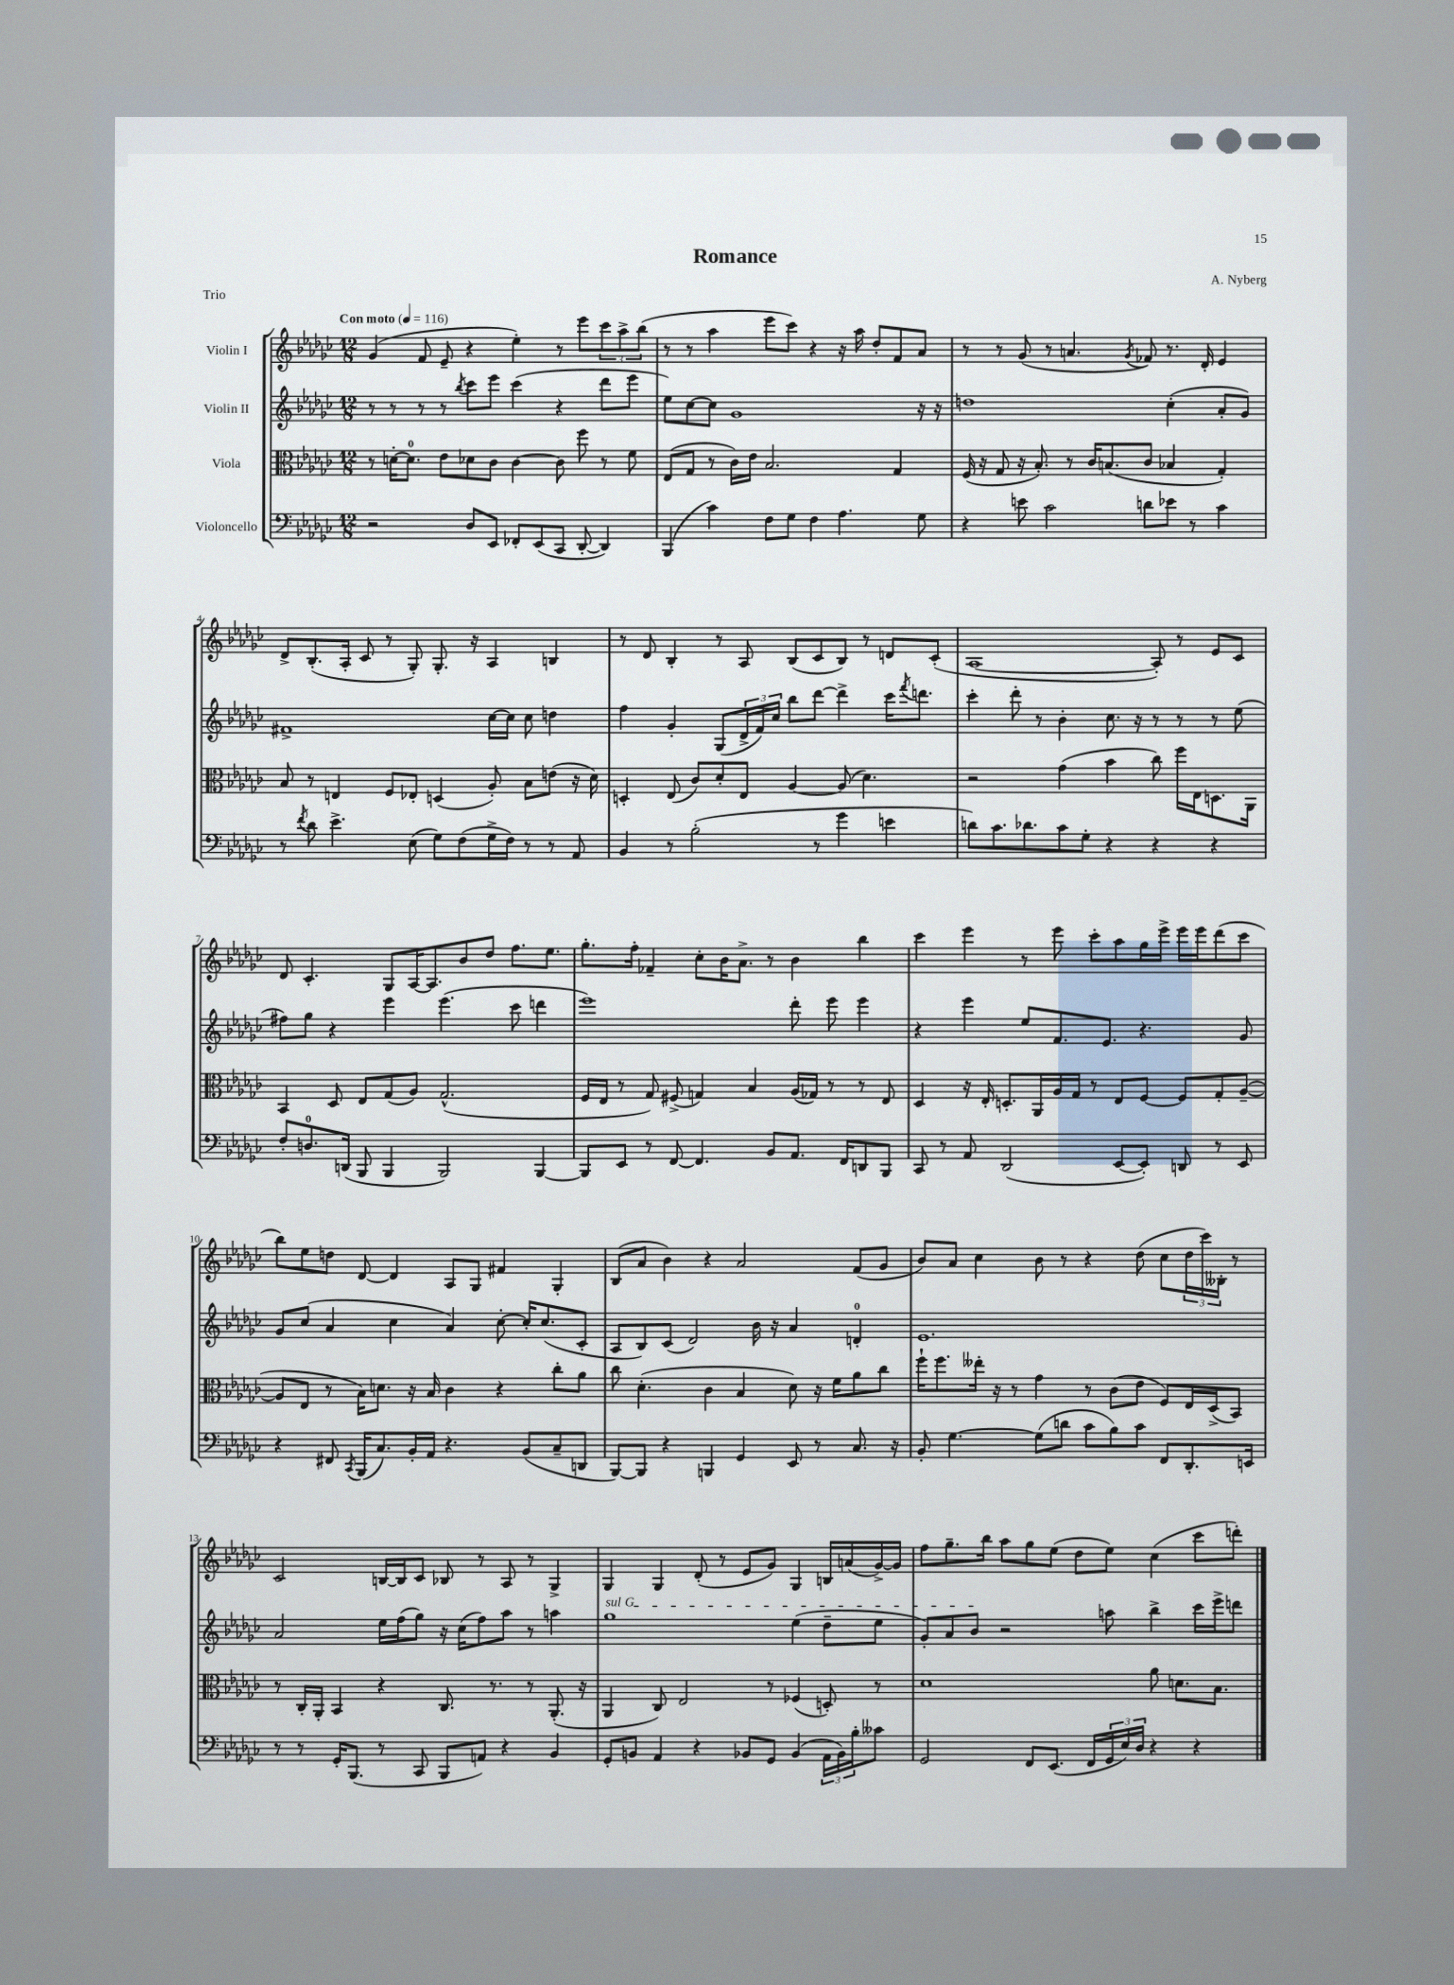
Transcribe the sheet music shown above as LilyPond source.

\header { title = "Romance" composer = "A. Nyberg" piece = "Trio" }
<<
\new StaffGroup <<
\new Staff = "s0" \with { instrumentName = "Violin I" } {
    \clef treble \key ges \major \numericTimeSignature \time 12/8 \tempo "Con moto" 4 = 116
    ges'4( f'8 ees'8-- r4 ees''4-.) r8 ees'''8 \tuplet 3/2 { ces'''8 aes''8-> bes''8( } |
    r8 r8 aes''4 ees'''8 ces'''8) r4 r16 aes''16 des''8-. f'8 aes'8 |
    r8 r8 ges'8( r8 a'4. \acciaccatura { ges'8 } fes'8) r8. des'16-. ees'4 |
    des'8-> bes8.-.( aes16-. ces'8 r8 ges8-.) ges8.-. r16 aes4 b4 |
    r8 des'8 bes4-. r8 aes8 bes8( ces'8 bes8) r8 d'8 ces'8-.( |
    aes1~ aes8-.) r8 ees'8 ces'8 |
    des'8 ces'4.-. ges8 aes16~ aes8. bes'8 des''8 f''8. ees''8. |
    ges''8.-. f''16-. fes'4-- ces''8-. bes'16 aes'8.-> r8 bes'4 bes''4 |
    ces'''4 ees'''4 r8 ees'''8 ces'''8-. aes''8 ges''16 ees'''16-> ees'''16 ees'''16 des'''8( ces'''8 |
    bes''8) ees''8 d''8 des'8~ des'4 aes8 ges8 fis'4 ges4-. |
    bes8( aes'8 bes'4) r4 aes'2 f'8( ges'8 |
    bes'8) aes'8 ces''4 bes'8 r8 r4 des''8( ces''8 \tuplet 3/2 { des''16 ces'''16) beses16-. } r8 |
    ces'2 b16~ b16 ces'8 bes8 r8 aes8 r8 ges4-> |
    ges4 ges4 des'8-.( r8 ees'8 ges'8) ges4 b16 a'16( ges'16~->) ges'16 |
    f''8 ges''8.-- bes''16 aes''8 ges''8 ees''8( des''8 ees''8) ces''4( ces'''8 d'''8-.) \bar "|." |
}
\new Staff = "s1" \with { instrumentName = "Violin II" } {
    \clef treble \key ges \major \numericTimeSignature \time 12/8
    r8 r8 r8 r8 \acciaccatura { bes''8 } ces'''8 ees'''8 ces'''4( r4 des'''8 ees'''8 |
    ees''8) ces''8~ ces''8 ges'1 r16 r16 |
    d''1 ces''4-.( aes'8-. ges'8) |
    fis'1-> ces''16~ ces''16 ces''8 d''4 |
    f''4 ges'4-. ges8( \tuplet 3/2 { des'16-> f'16) ces''16 } bes''8 des'''8~ des'''4-> ces'''16 \acciaccatura { f'''8 } d'''8. |
    ces'''4-. des'''8-. r8 bes'4-. ces''8. r16 r8 r8 r8 ees''8( |
    fis''8) ges''8 r4 ees'''4 ees'''4.( ces'''8 d'''4 |
    ees'''1) des'''8-. ees'''8 ees'''4 |
    r4 ees'''4 ees''8 f'8. ees'8. r4. ges'8 |
    ges'8 ces''8( aes'4 ces''4 aes'4) ces''8~-. ces''16-. ces''8.( ces'8-. |
    aes8 bes8) ces'8( des'2) bes'16 r16 aes'4 d'4-0-. |
    ees'1. |
    aes'2 ees''16 f''16( ges''8) r16 ces''16( f''8) aes''8 r8 a''4 |
    \once \override TextSpanner.bound-details.left.text = \markup { \italic "sul G" } ges''1\startTextSpan ees''4( des''8-- ees''8 |
    ges'8-.) aes'8 bes'8\stopTextSpan r2 a''8 bes''4-> ces'''16 ees'''16-> d'''8 \bar "|." |
}
\new Staff = "s2" \with { instrumentName = "Viola" } {
    \clef alto \key ges \major \numericTimeSignature \time 12/8
    r8 d'16~-. d'8.-0 ees'8 des'8 ces'8 ces'4~ ces'8 f''8 r8 f'8 |
    ees8( ges8 r8 ces'16) ees'16 bes2. ges4 |
    f16( r16 ges8 r16 bes8.-.) r8 ces'16 b8.( ces'8 bes4 ges4-.) |
    bes8 r8 e4 f8 ees8-. d4( aes8-.) bes8 e'8( r16 des'16) |
    d4-. ees8( ces'8) des'8-. ees8 aes4~ aes8( des'4.) |
    r2 ges'4( bes'4 ces''8) f''16 ees16 d8. aes,16 |
    bes,4 des8 ees8 ges8( aes8) ges2.-^( |
    f16 ees16 r8 ges8) fis8->( g4) bes4 aes16( ges16) r8 r8 ees8 |
    des4 r16 ees16-. d8.-. aes,16 aes16 ges16 r8 ees8 f8~ f8 ges8-. aes8~--( |
    aes8 ees8 r8 bes16) d'8. r16 bes16 ces'4 r4 ces''8-. aes'8 |
    ces''8 des'4.-.( ces'4 bes4 des'8) r16 f'16 aes'8 ces''8 |
    f''16-! f''8. eeses''16-. r16 r8 ges'4 r8 ces'8( ees'8 f8) ees16 des16->( bes,8) |
    r8 ces16-. aes,16-. bes,4 r4 ces8. r8. r8 aes,8.-.( r16 |
    aes,4 ces8) ees2 r8 fes4( d8-.) r8 |
    des'1 aes'8 d'8. bes8. \bar "|." |
}
\new Staff = "s3" \with { instrumentName = "Violoncello" } {
    \clef bass \key ges \major \numericTimeSignature \time 12/8
    r2 des8 ees,8 fes,8-. ees,8( ces,8 des,8~-. des,4) |
    bes,,4( ces'4) f8 ges8 f4 aes4. ges8 |
    r4 e'8 ces'2 d'8 ees'8 r8 ces'4 |
    r8 \acciaccatura { f'8 } des'8 ees'4.-> ees8( ges8) f8( ges16-> f16) r8 r8 aes,8 |
    bes,4 r8 bes2-.( r8 ges'4 e'4 |
    d'8) ces'8. des'8. ces'8 ges8-. r4 r4 r4 |
    f8-. d8.-0 d,16( bes,,8 bes,,4 bes,,2) bes,,4~ |
    bes,,8 ees,8 r8 f,8~ f,4. bes,8 aes,8. f,16 d,8 bes,,8 |
    ces,8 r8 aes,8 des,2( ees,8~ ees,8-.) d,8 r8 ees,8 |
    r4 fis,8 \acciaccatura { ces,8 } bes,,16( ces8.) bes,16-. aes,16 r4. bes,8( ces8-- d,8 |
    bes,,8~) bes,,8 r4 b,,4 ges,4 ees,8 r8 ces8. r16 |
    bes,8-. ges4.~ ges8( d'8 ces'8 bes8) ces'8 f,8 des,8.-. e,16 |
    r8 r8 ges,16-. bes,,8.( r8 ces,8 bes,,8 a,8) r4 bes,4 |
    ges,8-. b,8 aes,4 r4 bes,8 ges,8 bes,4( \tuplet 3/2 { aes,16 bes,16) bes16-. } ceses'8 |
    ges,2 f,8 ees,8.( f,16 \tuplet 3/2 { ges,16 ees16) des16 } r4 r4 \bar "|." |
}
>>
>>
